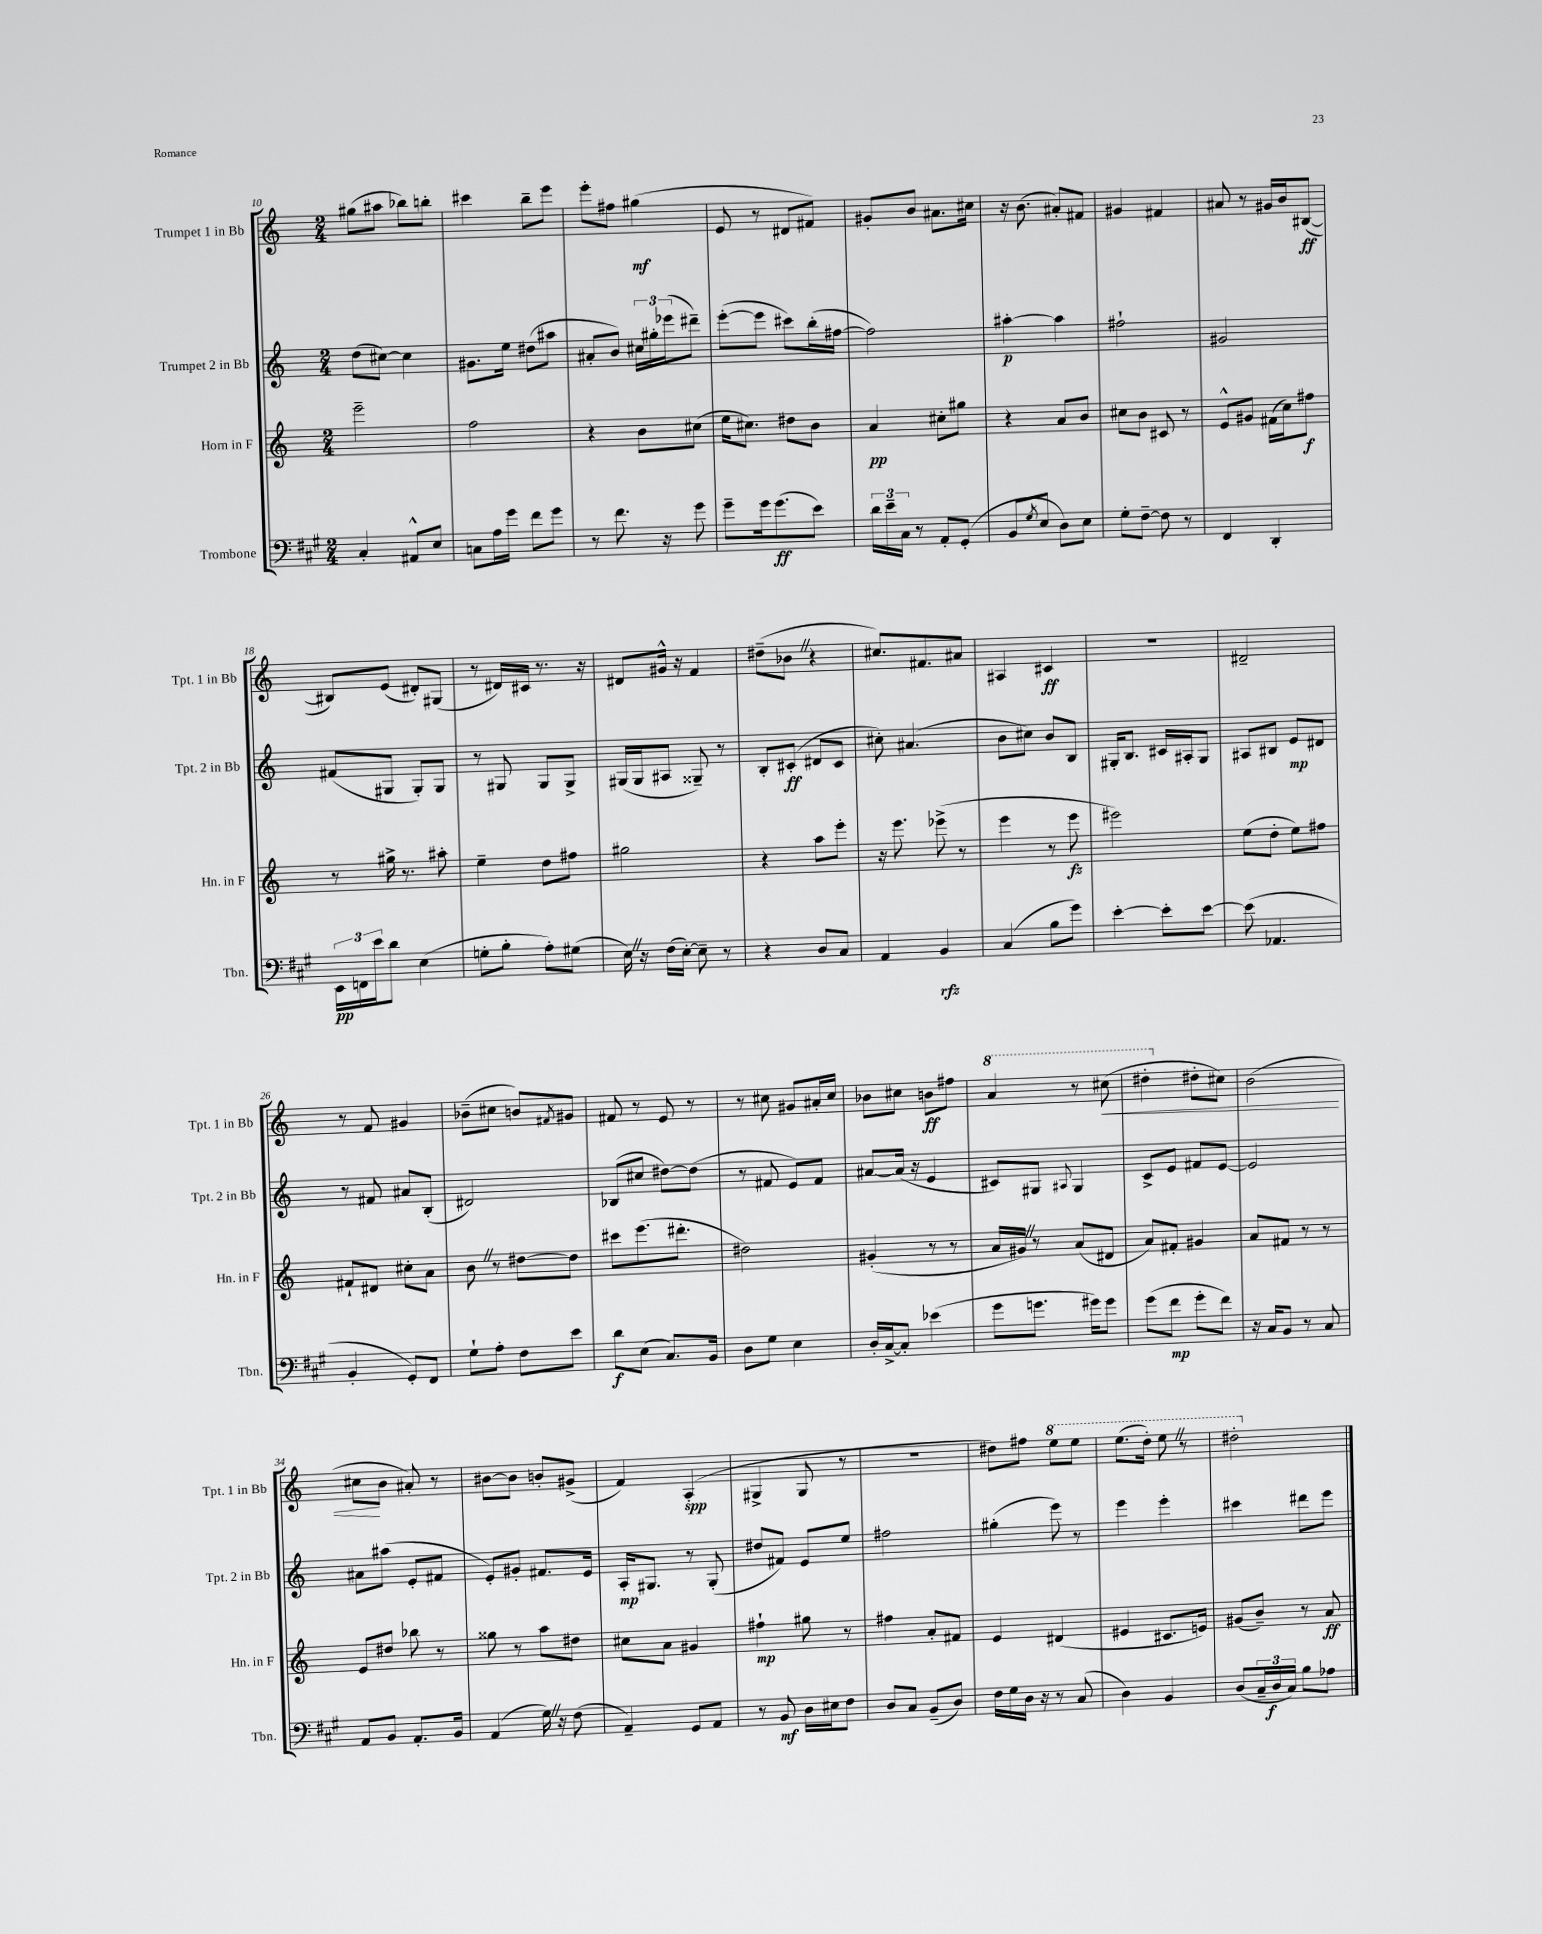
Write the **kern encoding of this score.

**kern	**kern	**kern	**kern
*staff4	*staff3	*staff2	*staff1
*clefF4	*clefG2	*clefG2	*clefG2
*k[f#c#g#]	*k[]	*k[]	*k[]
*M2/4	*M2/4	*M2/4	*M2/4
4C#'	2eee~	(8dd	(8gg#
.	.	[8cc#)	8aa#
8AA#^^	.	4cc#]	8bb-)
8E	.	.	8bb'
=	=	=	=
8C	2ff	8.g#	4ccc#
16A	.	.	.
16g#	.	16ee	.
8f#	.	(8dd#	8bb~
8g#	.	8aa#	8eee
=	=	=	=
8r	4r	8a#'	8eee'
8.f#	.	8b)	8ff#
.	8b	24cc#	(4gg#
.	.	24gg#'	.
16r	.	.	.
.	.	(24eee-	.
8g#	(8cc#	8ddd#~)	.
=	=	=	=
8g#~	16ee	([8eee'	8e
.	8.cc#)	.	.
16g#	.	8eee]	8r
(8.g#	.	.	.
.	8dd#	8ccc#)	8d#
8e)	8b	(16bb'	8f#)
.	.	[16ff#	.
=	=	=	=
24d	4a	2ff#])	8g#'
24e~	.	.	.
24C#	.	.	.
8r	.	.	8b
8AA'	8cc#'	.	8.a#
(8GG#'	8gg#	.	.
.	.	.	16cc#
=	=	=	=
8BB	4r	[4aa#'	16r
.	.	.	(8.b
8qG#	.	.	.
8E	.	.	.
8D)	8a	4aa#]	8a#')
8E	8b	.	8f#
=	=	=	=
8G#'	8cc#	2ff#`	4g#
[8F#~	8b	.	.
8F#]	8c#	.	4f#
8r	8r	.	.
=	=	=	=
4FF#	8e^^	2g#	8a#
.	8g#	.	8r
4DD'	(16f#	.	16g#
.	16cc)	.	16b
.	8ff#	.	([8B#
=	=	=	=
24EE	8r	(8f#	8B#])
24FF	.	.	.
24e	.	.	.
8d	16gg#^	8G#	(8e
.	8.r	.	.
(4E	.	8G#')	8d#')
.	8aa#'	8G#	(8G#
=	=	=	=
8G'	4ee~	8r	8r
8B'	.	8G#	16d#)
.	.	.	16c#
8A')	8dd	8G#	8.r
(8G#	8ff#	8G#^	.
.	.	.	16r
=	=	=	=
16E)	2gg#	(16G#	8d#
16r	.	16G#	.
(16F#	.	8A#	16g#^^
[16E')	.	.	16r
8E~]	.	8G##~)	4f
8r	.	8r	.
=	=	=	=
4r	4r	8B'	(8dd#~
.	.	(8c#'	8b-
8D	8aa	8d#	4r
8C#	8eee'	8c#	.
=	=	=	=
4AA	16r	8cc#')	8.cc#)
.	8.eee	.	.
.	.	(4.a#	.
.	.	.	8.f#
4BB	(8eee-^	.	.
.	8r	.	8a#
=	=	=	=
(4C#	4eee	8b	4A#
.	.	8cc#)	.
8B	8r	8b	4c#
8g#)	8eee	8B	.
=	=	=	=
[4e'	2eee#)	16G#'	2r
.	.	8.B	.
8e']	.	16c#	.
.	.	16A#'	.
[8e	.	8G#	.
=	=	=	=
(8e]	(8ee	8A#	2d#~
4.AA-	8dd'	8B#	.
.	8ee)	8e	.
.	8ff#	8d#	.
=	=	=	=
4BB'	8f#`	8r	8r
.	8d#	8f#	8f
8GG#')	8cc#'	8a#	4g#
8FF#	8a	(8B'	.
=	=	=	=
8G#`	8b	2d#)	(8b-~
8A'	8r	.	8cc#
8F#	[8dd#	.	8b)
.	.	.	8qf#
8e	8dd#]	.	8g#
=	=	=	=
8d	8ccc#	(8B-	8f#
(8E	(8.eee	8cc#	8r
8.C#)	.	[8dd#)	8e
.	8.ddd#'	.	.
.	.	(8dd#]	8r
16BB	.	.	.
=	=	=	=
8D	2dd#)	8r	8r
8G#	.	8f#	8cc#
4E	.	8e)	8g#
.	.	8f#	16a#'
.	.	.	16cc#
=	=	=	=
16D'	(4g#'	[8a#	8b-
[16C#^	.	.	.
8C#']	.	(16a#]	8cc#
.	.	16r	.
(4e-	8r	4e	8b
.	8r	.	8ff#
=	=	=	=
8g#	16a	8c#)	4aa
.	16g#)	.	.
8.g	8r	8G#	.
.	.	8qqA#	.
.	(8a	4G#	8r
16g#)	.	.	.
8g#	8d#	.	(8ccc#
=	=	=	=
(8g#	8a)	8c^	4ddd#'
8f#	8f#'	8e	.
8g#'	4g#	8f#	8dd#'
8f#)	.	[8e	8cc#)
=	=	=	=
16r	8a	2e]	(2b
16C#	.	.	.
8BB	8f#	.	.
8r	8r	.	.
8C#	8r	.	.
=	=	=	=
8AA	8e	8a#	8cc#
8BB	8dd#	(8aa#	8b
8.AA'	8bb-	8e'	8a#')
.	8r	8f#	8r
16BB	.	.	.
=	=	=	=
(4AA	8gg##	8e')	[8b#
.	8r	8g#'	8b#]
16G#)	8aa	8.f#	8b'
16r	.	.	.
(8F#	8dd#	.	(8g#^
.	.	16e	.
=	=	=	=
4AA~)	8cc#	16A'	4f)
.	.	8.G#	.
.	8a	.	.
8GG#	4g#	8r	(4A'
8AA	.	(8G#'	.
=	=	=	=
8r	4ff#`	8dd#	4G#^
8BB	.	8f#)	.
16D	8gg#	8e	8G#
16E#	.	.	.
8F#	8r	8ee	8r
=	=	=	=
8D	4ff#	2ff#	2r
8C#	.	.	.
(8BB~	8a'	.	.
8D)	8f#	.	.
=	=	=	=
16F#	4e	(4gg#'	8dd#)
16G#	.	.	.
16D	.	.	8ff#
16r	.	.	.
8r	(4d#	8eee)	8eee
(8C#	.	8r	8eee
=	=	=	=
4D)	4e#	4eee	(8.eee
.	.	.	16ddd')
4BB	8.c#	4eee'	8eee
.	.	.	8r
.	16e)	.	.
=	=	=	=
(8D	(8g#	4ccc#	2ddd#'
24C#~	8b~)	.	.
24D	.	.	.
24C#)	.	.	.
8B	8r	8ddd#	.
8A-	8a	8eee	.
==	==	==	==
*-	*-	*-	*-
